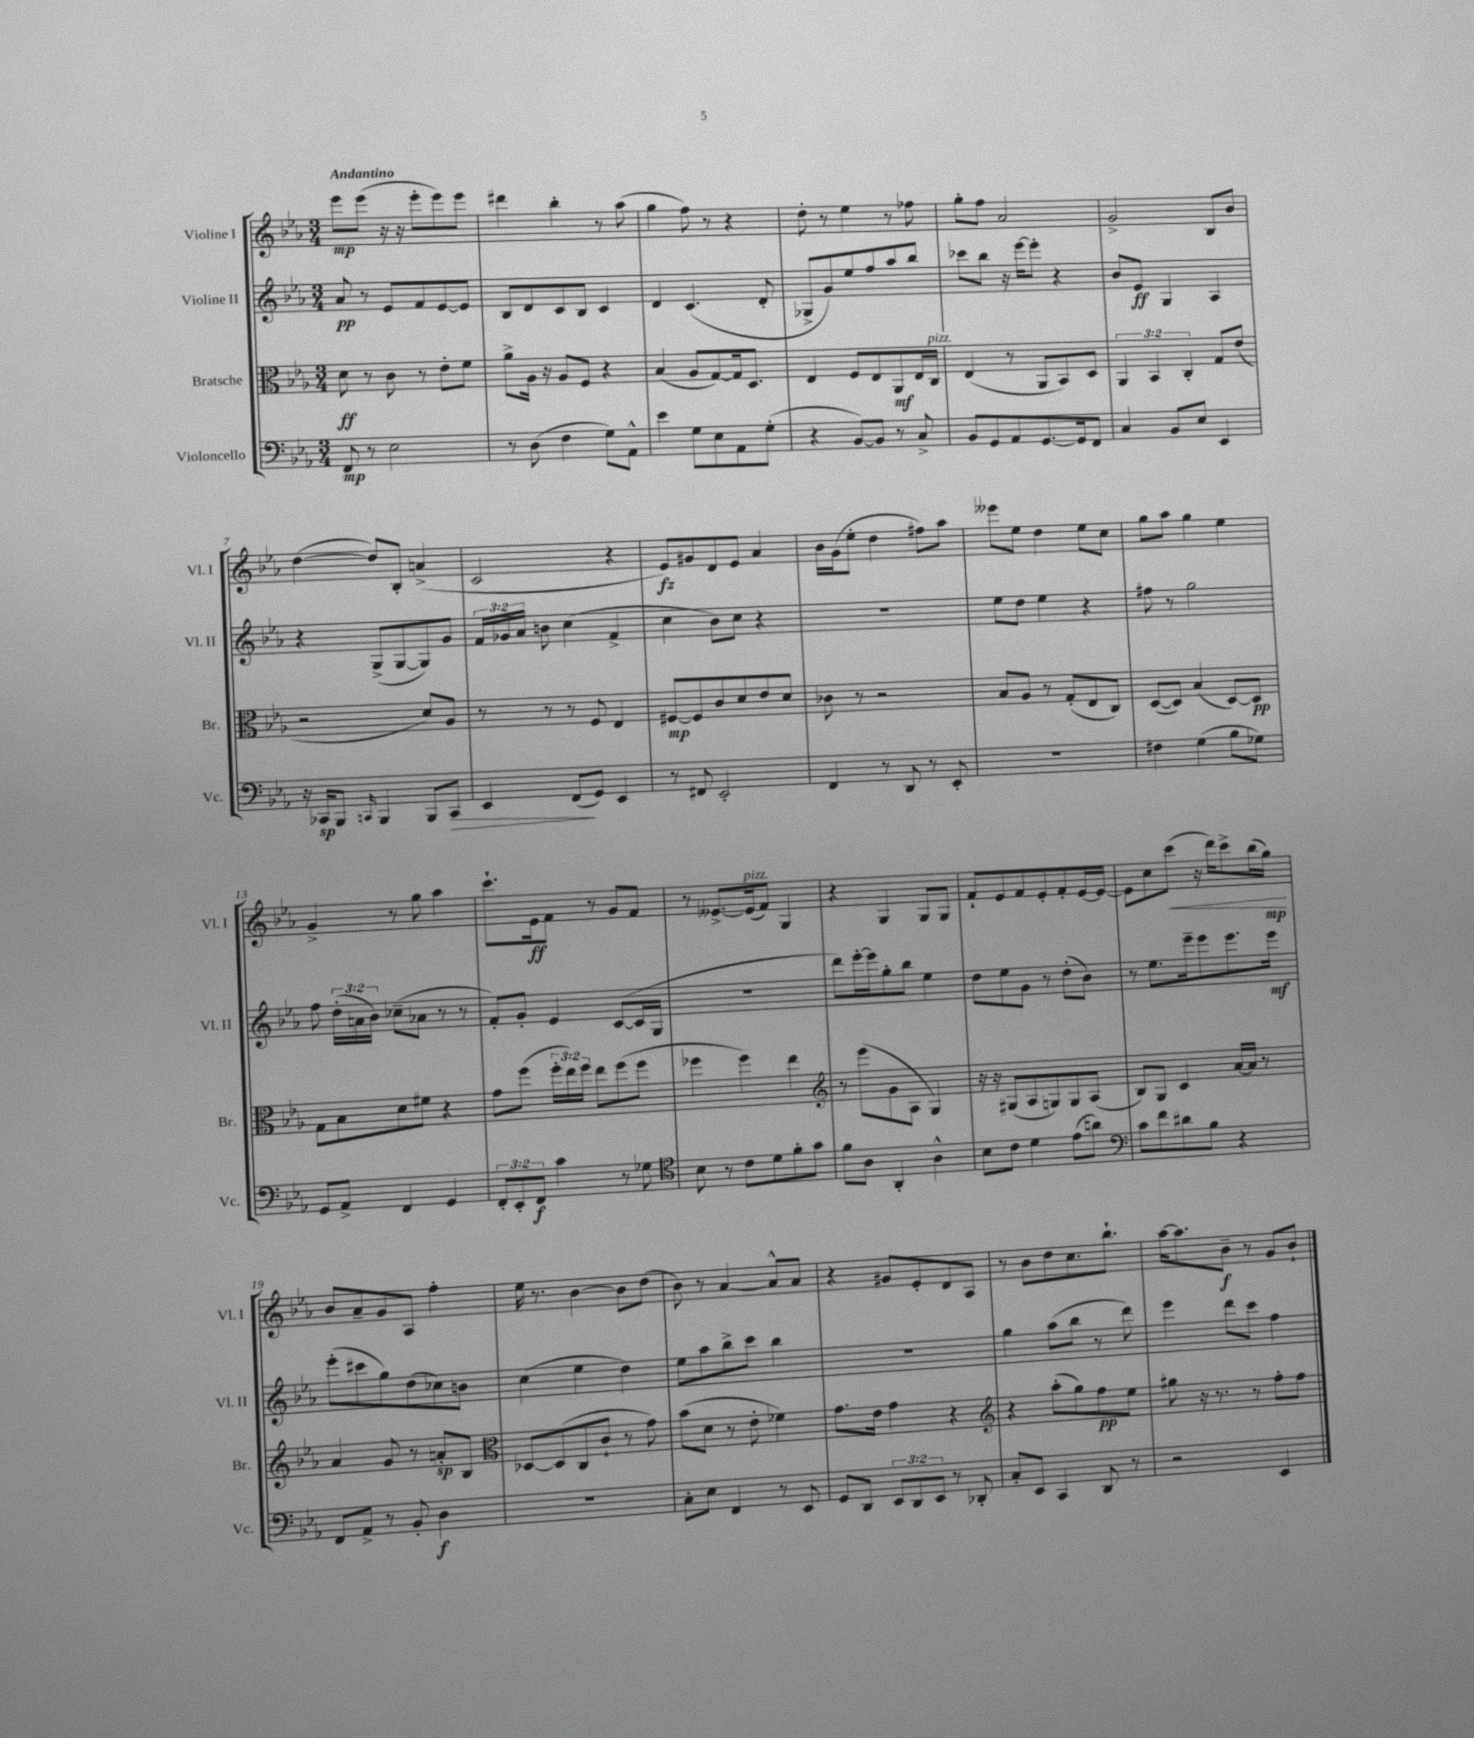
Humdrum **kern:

**kern	**dynam	**kern	**dynam	**kern	**dynam	**kern	**dynam
*part4	*part4	*part3	*part3	*part2	*part2	*part1	*part1
*staff4	*staff4	*staff3	*staff3	*staff2	*staff2	*staff1	*staff1
*I"Violoncello	*	*I"Bratsche	*	*I"Violine II	*	*I"Violine I	*
*I'Vc.	*	*I'Br.	*	*I'Vl. II	*	*I'Vl. I	*
*clefF4	*	*clefC3	*	*clefG2	*	*clefG2	*
*k[b-e-a-]	*	*k[b-e-a-]	*	*k[b-e-a-]	*	*k[b-e-a-]	*
*M3/4	*	*M3/4	*	*M3/4	*	*M3/4	*
=1	=1	=1	=1	=1	=1	=1	=1
!	!	!	!	!	!	!LO:TX:a:B:t=Andantino	!
8FF/	mp	8d\	ff	8a-/	pp	8eee-\L	mp
8r	.	8r	.	8r	.	(8eee-\J	.
2E-\	.	8c\	.	8e-/L	.	16r	.
.	.	.	.	.	.	16r	.
.	.	8r	.	8f/	.	8eee-'\L	.
.	.	8e-'\L	.	[8e-/	.	8eee-\)	.
.	.	8f\J	.	8e-/J]	.	8eee-\J	.
=2	=2	=2	=2	=2	=2	=2	=2
8r	.	8a-^\L	.	8B-/L	.	4ddd#X\	.
(8D\	.	16A-\Jk	.	8d/	.	.	.
.	.	16r	.	.	.	.	.
4F\	.	8A-/L	.	8c/	.	4bb-'\	.
.	.	8F/J	.	8B-/J	.	.	.
8G\L)	.	4r	.	4c/	.	8r	.
8AA-^^\J	.	.	.	.	.	(8aa-\	.
=3	=3	=3	=3	=3	=3	=3	=3
4e-\	.	(4B-/	.	4d/	.	4gg\	.
8G\L	.	8A-/L	.	(4.c/	.	8ff\)	.
8E-\	.	[8G/)	.	.	.	8r	.
8AA-\	.	16G/k]	.	.	.	4r	.
.	.	8.D/J	.	.	.	.	.
(8G'\J	.	.	.	8d'/	.	.	.
=4	=4	=4	=4	=4	=4	=4	=4
4r	.	4E-/	.	8G-X^/L	.	8dd'\	.
.	.	.	.	8g/)	.	8r	.
[8BB-/L)	.	8F/L	.	8ee-/	.	4ee-\	.
8BB-/J]	.	8E-/	.	8ff/	.	.	.
8r	.	8AA-/	mf	8aa-/	.	8r	.
8C^/	.	16E-/L	.	8bb-/J	.	8ff-X\	.
!	!	!LO:TX:a:i:t=pizz.	!	!	!	!	!
.	.	16C/JJ	.	.	.	.	.
=5	=5	=5	=5	=5	=5	=5	=5
8BB-/L	.	(4E-/	.	8ccc-X\L	.	8gg'\L	.
8GG/	.	.	.	8bb-\J	.	8ff\J	.
8AA-/	.	8r	.	16r	.	2a-/	.
.	.	.	.	[16eee-\KL	.	.	.
[8.GG/	.	8AA-/L	.	8eee-'\J]	.	.	.
.	.	8BB-/)	.	4r	.	.	.
16GG/k]	.	.	.	.	.	.	.
8FF/J	.	8D/J	.	.	.	.	.
=6	=6	=6	=6	=6	=6	=6	=6
4C/	.	6AA-/	.	8b-/L	.	2g^/	.
.	.	.	.	8e-/J	ff	.	.
.	.	6BB-/	.	.	.	.	.
8BB-/L	.	.	.	4G/	.	.	.
.	.	6C'/	.	.	.	.	.
8E-/J	.	.	.	.	.	.	.
4EE-/	.	8G/L	.	4A-/	.	8B-/L	.
.	.	(8e-/J	.	.	.	8b-/J	.
!!LO:LB:g=z
=7	=7	=7	=7	=7	=7	=7	=7
16r	.	2r	.	4r	.	([4dd\	.
16CC-X/KL	sp	.	.	.	.	.	.
8BBB-/J	.	.	.	.	.	.	.
16qqCCn/	.	.	.	.	.	.	.
4BBB-/	.	.	.	(8G^/L	.	8dd/L])	.
.	.	.	.	[8G/	.	8B-'/J	.
8BBB-/L	.	8d/L)	.	8G/])	.	(4an^/	.
!	!LO:HP:b	!	!	!	!	!	!
8CC/J	>	8A-/J	.	8g/J	.	.	.
=8	=8	=8	=8	=8	=8	=8	=8
4EE-/	.	8r	.	24f/LL	.	2c/	.
.	.	.	.	24g-X/	.	.	.
.	.	.	.	24a-/JJ	.	.	.
.	.	8r	.	8bn\	.	.	.
(8FF/L	.	8r	.	(4cc\	.	.	.
8GG/J)	]	8F/	.	.	.	.	.
4EE-/	.	4E-/	.	4f^/	.	4r	.
=9	=9	=9	=9	=9	=9	=9	=9
8r	.	[8F#X/L	mp	4cc\	.	8e-/L)	fz
8FF#X/	.	8F#/]	.	.	.	8g#X/	.
2EE-'/	.	8c/	.	8b-\L)	.	8d/	.
.	.	8d/	.	8cc\J	.	8e-/J	.
.	.	8e-/	.	4r	.	4a-/	.
.	.	8d/J	.	.	.	.	.
=10	=10	=10	=10	=10	=10	=10	=10
4FF/	.	8c-X\	.	2.r	.	16b-\LL	.
.	.	.	.	.	.	(16g\J	.
.	.	8r	.	.	.	8ee-'\J	.
8r	.	2r	.	.	.	4dd\	.
8DD/	.	.	.	.	.	.	.
8r	.	.	.	.	.	8ff#X\L)	.
8EE-'/	.	.	.	.	.	8aa-\J	.
=11	=11	=11	=11	=11	=11	=11	=11
2.r	.	8B-/L	.	8ee-\L	.	8eee--X\L	.
.	.	8A-/J	.	8dd\J	.	8ee-\J	.
.	.	8r	.	4ee-\	.	4dd\	.
.	.	(8G'/L	.	.	.	.	.
.	.	8E-/	.	4r	.	8ee-\L	.
.	.	8C/J)	.	.	.	8cc\J	.
=12	=12	=12	=12	=12	=12	=12	=12
4F#X\	.	([8D/L	.	8ff#X\	.	8gg\L	.
.	.	8D/J])	.	8r	.	8aa-\J	.
(4G\	.	(4B-/	.	2gg\	.	4gg\	.
8B-\L	.	[8D/L)	.	.	.	4ee-\	.
8G-X\J)	.	8D/J]	pp	.	.	.	.
!!LO:LB:g=z
=13	=13	=13	=13	=13	=13	=13	=13
8GG/L	.	8G\L	.	8ff\	.	4g^/	.
8AA-^/J	.	8B-\	.	(24dd'\LL	.	.	.
.	.	.	.	24an\	.	.	.
.	.	.	.	24b-\JJ)	.	.	.
4FF/	.	8d\	.	(8cc-X~\L	.	8r	.
.	.	8f#X\J	.	8a-X\J	.	8gg\	.
4GG/	.	4r	.	8r	.	4aa-\	.
.	.	.	.	8r	.	.	.
=14	=14	=14	=14	=14	=14	=14	=14
12FF'/L	.	8g\L	.	8f'/L)	.	8.ccc`\L	.
12EE-'/	.	.	.	.	.	.	.
.	.	(8ff\J	.	8g'/J	.	.	.
12FF/J	f	.	.	.	.	.	.
.	.	.	.	.	.	16e-\k	ff
4c\	.	24ff'\LL	.	4e-/	.	8f\J	.
.	.	24ee-\)	.	.	.	.	.
.	.	24ff\JJ	.	.	.	.	.
.	.	8ee-\L	.	.	.	8r	.
8r	.	(8ff\	.	([8c/L	.	8g/L	.
8G-X\	.	8ff\J	.	16c/L]	.	8f/J	.
.	.	.	.	16G/JJ	.	.	.
=15	=15	=15	=15	=15	=15	=15	=15
*clefC4	*	*	*	*	*	*	*
8B-\	.	4ff-X\	.	2.r	.	8r	.
8r	.	.	.	.	.	[8.e--X^/L	.
8c\L	.	4ff-\)	.	.	.	.	.
!	!	!	!	!	!	!LO:TX:a:i:t=pizz.	!
.	.	.	.	.	.	(16e--/k]	.
8d\	.	.	.	.	.	8f/J)	.
8f'\	.	4ee-\	.	.	.	4G/	.
8g\J	.	.	.	.	.	.	.
=16	=16	=16	=16	=16	=16	=16	=16
*	*	*clefG2	*	*	*	*	*
8f\L	.	8r	.	8ddd\L)	.	4r	.
8A-\J	.	(8eee-\L	.	[16eee-'\L	.	.	.
.	.	.	.	16eee-\J]	.	.	.
4AA-'/	.	8g\	.	8gg'\	.	4G/	.
.	.	8A-\J	.	8bb-\J	.	.	.
4A-^^\	.	4G/)	.	4ee-\	.	8G/L	.
.	.	.	.	.	.	8G/J	.
=17	=17	=17	=17	=17	=17	=17	=17
8B-\L	.	16r	.	8dd\L	.	8f`/L	.
.	.	16r	.	.	.	.	.
8c\J	.	(8G#X/L	.	8ee-\	.	8e-/	.
4d\	.	8A-/	.	8g\J	.	8f/	.
.	.	8Gn/)	.	8r	.	8e-'/	.
(8e-\L	.	8G/	.	(8dd'\L	.	8f'/	.
8an\J)	.	(8A-/J	.	8b-\J)	.	[16e-/L	.
.	.	.	.	.	.	16e-/JJ_	.
=18	=18	=18	=18	=18	=18	=18	=18
*clefF4	*	*	*	*	*	*	*
8c\L	.	8B-/L)	.	8r	.	8e-\L]	.
8f\	.	8G/J	.	8.ee-\L	.	8cc\	.
!	!	!	!	!	!	!	!LO:HP:b
8d#X\	.	4c/	.	.	.	(8ccc\J	<
.	.	.	.	16eee-~\k	.	.	.
8B-\J	.	.	.	8eee-\	.	16r	.
.	.	.	.	.	.	16ddd\KL)	.
4r	.	[16a-/LL	.	8.eee-\	.	8ccc^\	.
.	.	16a-/JJ]	.	.	.	.	.
.	.	8r	.	.	.	(16bb-\L	.
.	.	.	.	16eee-\Jk	mf	16gg\JJ)	mp
.	.	.	.	.	.	.	[
!!LO:LB:g=z
=19	=19	=19	=19	=19	=19	=19	=19
8FF/L	.	4a-/	.	(8eee-'\L	.	8b-/L	.
8AA-^/J	.	.	.	8ccc#X\	.	8a-~/	.
8r	.	8g/	.	8gg\)	.	8g/	.
8BB-'/	.	8r	.	(8dd\	.	8A-/J	.
4D\	f	8an'/L	sp	8cc-X\)	.	4ff'\	.
.	.	8B-/J	.	8bn\J	.	.	.
=20	=20	=20	=20	=20	=20	=20	=20
*	*	*clefC3	*	*	*	*	*
2.r	.	[8D-X/L	.	(4cc\	.	16ee-\	.
.	.	.	.	.	.	8.r	.
.	.	(8D-/]	.	.	.	.	.
.	.	8C/	.	4ee-\	.	[4b-\	.
.	.	8c`/J	.	.	.	.	.
.	.	8r	.	4dd\)	.	8b-\L]	.
.	.	8g\)	.	.	.	(8dd\J	.
=21	=21	=21	=21	=21	=21	=21	=21
8C'\L	.	(8b-\L	.	8ee-\L	.	8b-\)	.
8E-\J	.	8d\J	.	8aa-\	.	8r	.
4FF/	.	8r	.	8bb-^\	.	[4a-/	.
.	.	8e-'\	.	8ccc\J	.	.	.
8r	.	4f-X\)	.	4bb-\	.	8a-^^/L]	.
8EE-/	.	.	.	.	.	8a-/J	.
=22	=22	=22	=22	=22	=22	=22	=22
8GG/L	.	8.g\L	.	2.r	.	4r	.
8DD/J	.	.	.	.	.	.	.
.	.	16e-\Jk	.	.	.	.	.
12EE-/L	.	4g\	.	.	.	8g#X/L	.
12DD/	.	.	.	.	.	.	.
.	.	.	.	.	.	8e-'/	.
12EE-/J	.	.	.	.	.	.	.
8r	.	4r	.	.	.	8d/	.
8DD-X'/	.	.	.	.	.	8A-/J	.
=23	=23	=23	=23	=23	=23	=23	=23
*	*	*clefG2	*	*	*	*	*
8C'/L	.	4r	.	4gg\	.	8r	.
8EE-/J	.	.	.	.	.	8b-\L	.
4CC/	.	(8aa-'\L	.	(8aa-\L	.	8dd\	.
.	.	8gg\)	.	8bb-\J	.	8.cc\	.
8DD/	.	8ff\	pp	8r	.	.	.
.	.	.	.	.	.	8.bb-`\J	.
8r	.	8ee-\J	.	8ddd\)	.	.	.
=24	=24	=24	=24	=24	=24	=24	=24
2r	.	8gg#X\	.	4eee-\	.	[16aa-\KL	.
.	.	.	.	.	.	8.aa-\]	.
.	.	16r	.	.	.	.	.
.	.	8.r	.	.	.	.	.
.	.	.	.	8ddd\L	.	8b-~\J	f
.	.	8r	.	8ccc\J	.	8r	.
4EE-/	.	8ff'\L	.	4ff\	.	8g/L	.
.	.	8ff\J	.	.	.	8b-`/J	.
==	==	==	==	==	==	==	==
*-	*-	*-	*-	*-	*-	*-	*-
